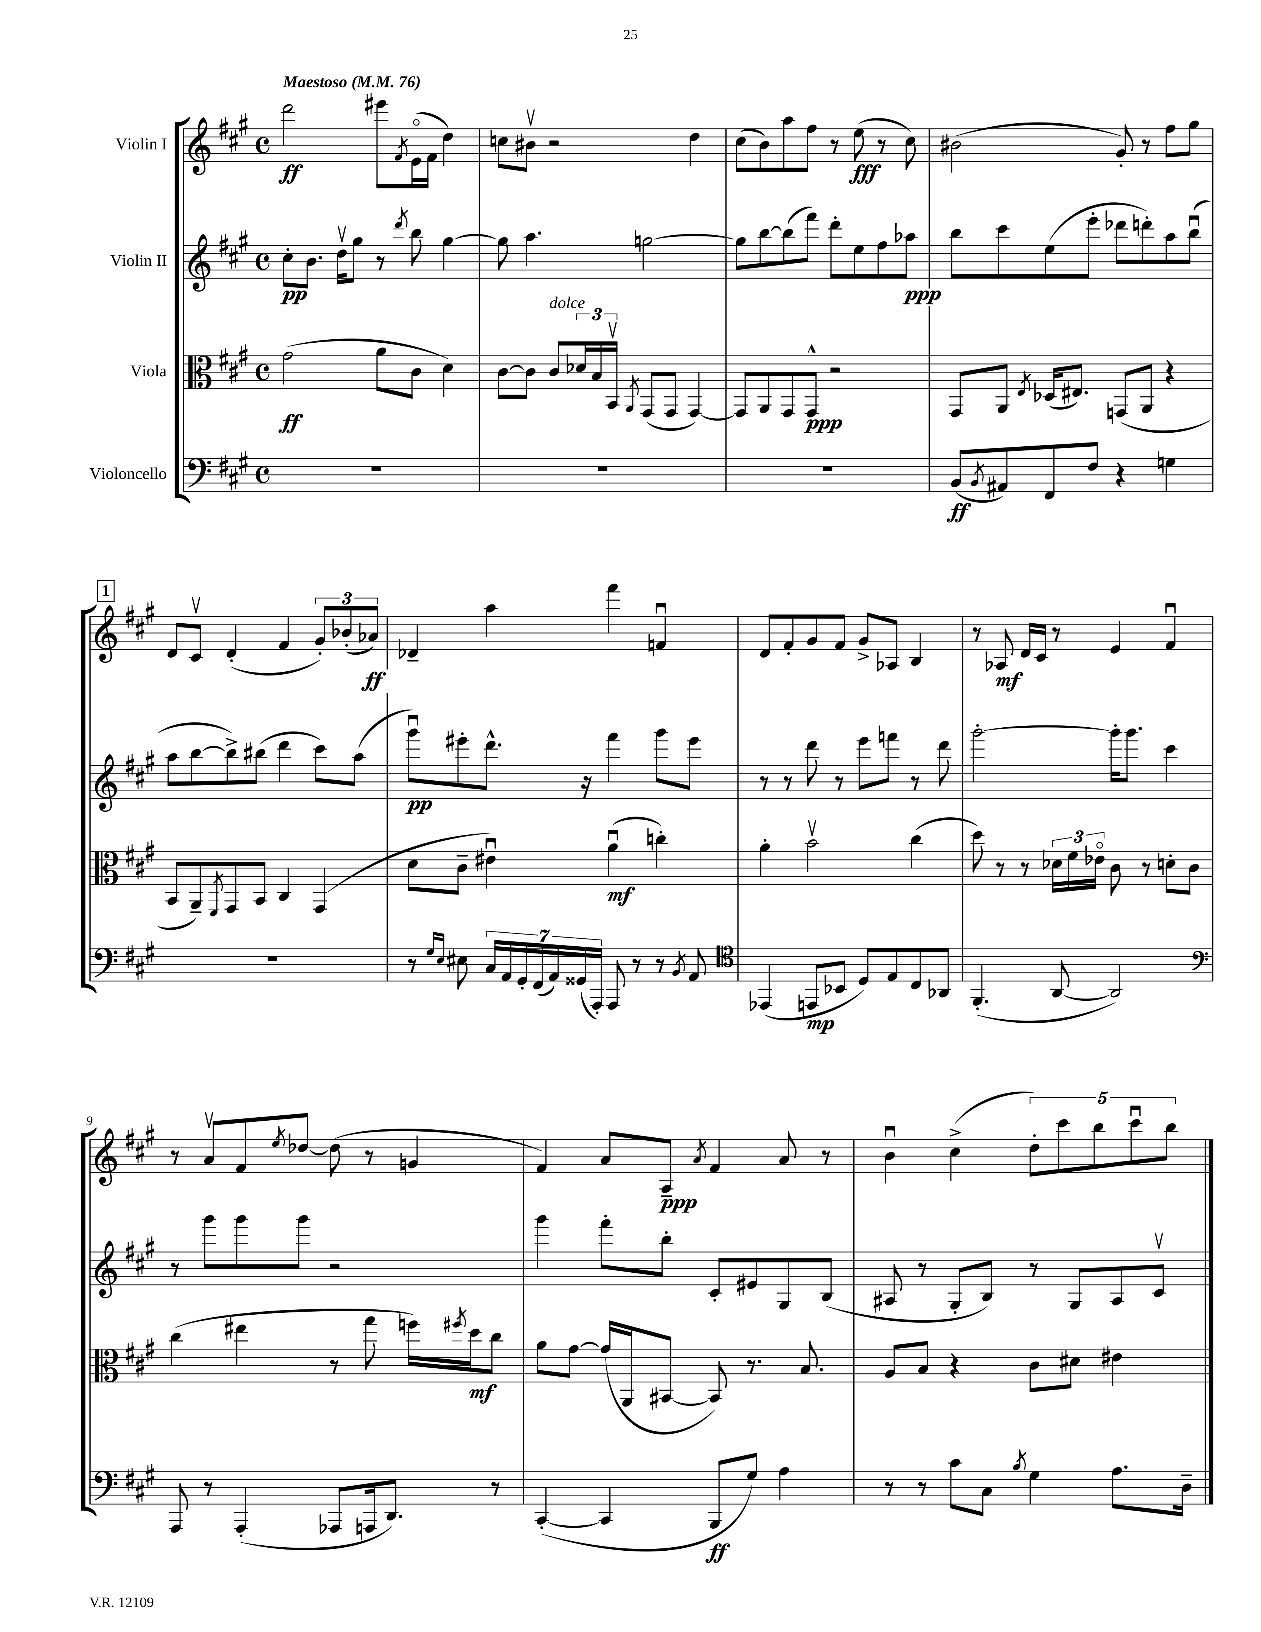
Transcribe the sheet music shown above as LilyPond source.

<<
\new StaffGroup <<
\new Staff = "s0" \with { instrumentName = "Violin I" } {
    \clef treble \key a \major \defaultTimeSignature \time 4/4 \tempo "Maestoso" 4 = 76
    d'''2\ff eis'''8 \acciaccatura { fis'8 } e'16\flageolet( fis'16 d''4) |
    c''8 bis'8\upbow r2 d''4 |
    cis''8( b'8) a''8 fis''8 r8 e''8\fff( r8 cis''8) |
    bis'2( gis'8-.) r8 fis''8 gis''8 |
    \mark \markup { \box "1" } d'8 cis'8\upbow d'4-.( fis'4 \tuplet 3/2 { gis'8-.) bes'8-.( aes'8\ff) } |
    des'4-- a''4 fis'''4 f'4\downbow |
    d'8 fis'8-. gis'8 fis'8 gis'8-> aes8 b4 |
    r8 aes8\mf d'16 cis'16 r8 e'4 fis'4\downbow |
    r8 a'8\upbow fis'8 \acciaccatura { e''8 } des''8~ des''8( r8 g'4 |
    fis'4) a'8 a8--\ppp \acciaccatura { a'8 } fis'4 a'8 r8 |
    b'4\downbow cis''4->( \tuplet 5/4 { d''8-.) cis'''8 b''8 cis'''8\downbow b''8 } \bar "|." |
}
\new Staff = "s1" \with { instrumentName = "Violin II" } {
    \clef treble \key a \major \defaultTimeSignature \time 4/4
    cis''8-.\pp b'8. d''16\upbow gis''8 r8 \acciaccatura { d'''8 } b''8 gis''4~ |
    gis''8 a''4. g''2~ |
    g''8 b''8~ b''8( fis'''8) d'''8-. e''8 fis''8 aes''8\ppp |
    b''8 cis'''8 e''8( e'''8-. des'''8 d'''8-.) a''8 b''8\downbow( |
    \mark \markup { \box "1" } a''8 b''8~ b''8->) bis''8( d'''4 cis'''8) a''8( |
    gis'''8\downbow\pp) eis'''8-. d'''8.-^ r16 fis'''4 gis'''8 eis'''8 |
    r8 r8 d'''8 r8 e'''8 f'''8 r8 d'''8 |
    gis'''2~-. gis'''16-. gis'''8. cis'''4 |
    r8 gis'''8 gis'''8 gis'''8 r2 |
    gis'''4 fis'''8-. b''8-. cis'8-. eis'8 gis8 b8( |
    ais8 r8 gis8-. b8) r8 gis8 ais8 cis'8\upbow \bar "|." |
}
\new Staff = "s2" \with { instrumentName = "Viola" } {
    \clef alto \key a \major \defaultTimeSignature \time 4/4
    gis'2\ff( a'8 cis'8 d'4) |
    cis'8~ cis'8 cis'8^\markup { \italic "dolce" } \tuplet 3/2 { des'16 b16 b,16\upbow } \acciaccatura { a,8 } gis,8( gis,8 gis,4~) |
    gis,8 a,8 gis,8 gis,8-^\ppp r2 |
    gis,8 a,8 \acciaccatura { e8 } des16( eis8.) g,8( a,8 r4 |
    \mark \markup { \box "1" } b,8 a,8--) \acciaccatura { fis,8 } gis,8 b,8 cis4 gis,4( |
    d'8 cis'8-- eis'4\downbow) a'4\downbow\mf( c''4-.) |
    a'4-. b'2\upbow cis''4( |
    d''8) r8 r8 \tuplet 3/2 { des'16 fis'16 ees'16\flageolet } cis'8 r8 d'8-. cis'8 |
    cis''4( eis''4 r8 gis''8 f''16) \acciaccatura { fis''8 } d''16\mf cis''8 |
    a'8 gis'8~ gis'16( a,16 bis,8~ bis,8) r8. b8. |
    a8 b8 r4 cis'8 dis'8 eis'4 \bar "|." |
}
\new Staff = "s3" \with { instrumentName = "Violoncello" } {
    \clef bass \key a \major \defaultTimeSignature \time 4/4
    R1 |
    R1 |
    R1 |
    b,8\ff( \acciaccatura { b,8 } ais,8) fis,8 fis8 r4 g4 |
    \mark \markup { \box "1" } R1 |
    r8 \grace { gis16 e16 } eis8 \tuplet 7/4 { cis16 a,16 gis,16-. fis,16( a,16) gisis,16( a,,16-.) } a,,8 r8 r8 \acciaccatura { b,8 } a,8 |
    \clef tenor ees,4( e,8\mp bes,8 d8) e8 cis8 aes,8 |
    fis,4.-.( a,8~ a,2) |
    \clef bass a,,8 r8 a,,4-.( aes,,8 a,,16 d,8.) r8 |
    cis,4~-.( cis,4 b,,8\ff gis8) a4 |
    r8 r8 cis'8 cis8 \acciaccatura { b8 } gis4 a8. d16-- \bar "|." |
}
>>
>>
